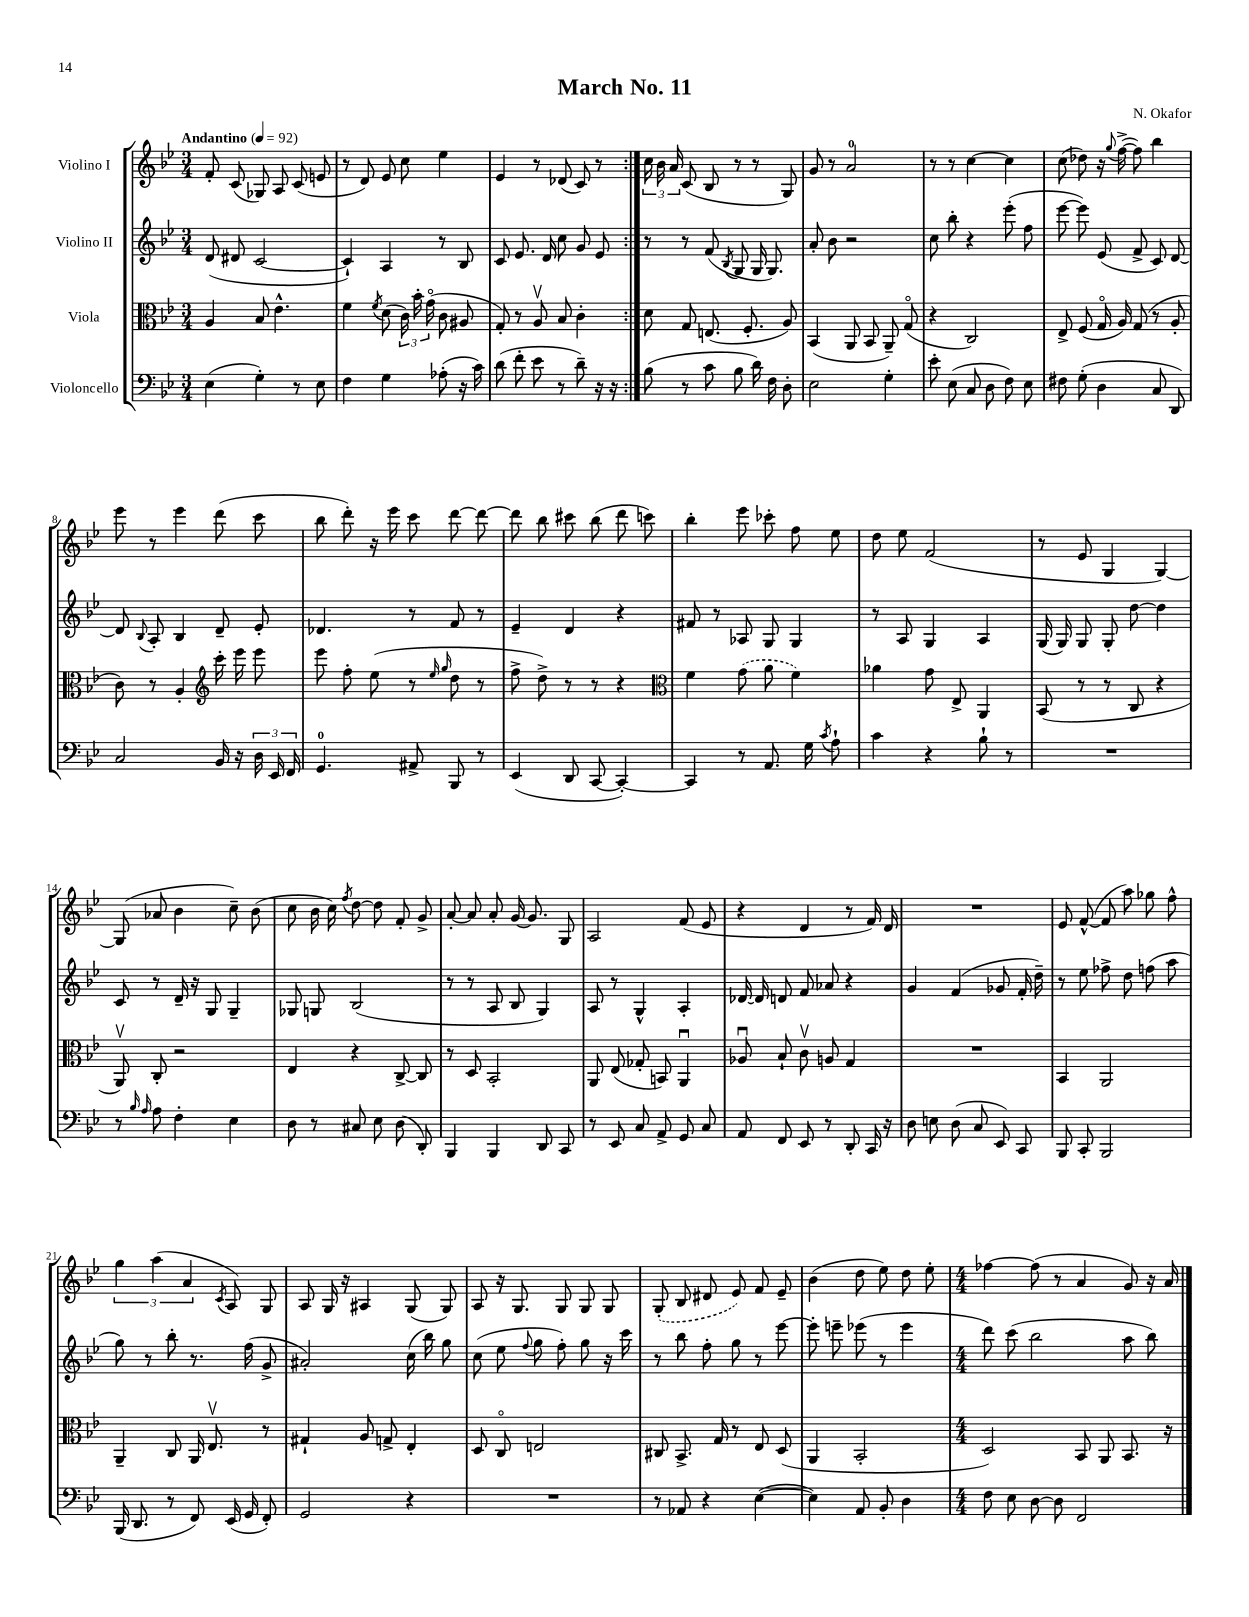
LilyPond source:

\header { title = "March No. 11" composer = "N. Okafor" }
<<
\new StaffGroup <<
\new Staff = "s0" \with { instrumentName = "Violino I" } {
    \clef treble \key bes \major \numericTimeSignature \time 3/4 \tempo "Andantino" 4 = 92
    \autoBeamOff \repeat volta 2 { f'8-. c'8( ges8) a8 c'8( e'8 |
    r8 d'8) ees'8 c''8 ees''4 |
    ees'4 r8 des'8( c'8) r8 | }
    \tuplet 3/2 { c''16 bes'16 a'16 } c'8( bes8 r8 r8 g8) |
    g'8 r8 a'2-0 |
    r8 r8 c''4~ c''4 |
    c''8( des''8) r16 \appoggiatura { g''8 } f''16~->( f''8) bes''4 |
    ees'''8 r8 ees'''4 d'''8( c'''8 |
    bes''8 d'''8-.) r16 ees'''16 c'''8 d'''8~ d'''8~ |
    d'''8 bes''8 cis'''8 bes''8( d'''8 c'''8) |
    bes''4-. ees'''8 ces'''8-. f''8 ees''8 |
    d''8 ees''8 f'2( |
    r8 ees'8 g4 g4~) |
    g8( aes'8 bes'4 c''8--) bes'8( |
    c''8 bes'16 c''16) \acciaccatura { f''8 } d''8~ d''8 f'8-. g'8-> |
    a'8~-. a'8 a'8-. g'16~ g'8. g8 |
    a2 f'8( ees'8 |
    r4 d'4 r8 f'16) d'16 |
    R2. |
    ees'8 f'8~-^( f'8 a''8) ges''8 f''8-^ |
    \tuplet 3/2 { g''4 a''4( a'4 } \acciaccatura { c'8 } a8) g8 |
    a8 g16 r16 ais4 g8( g8) |
    a8 r16 g8. g8 g8 g8 |
    \once \slurDashed g8-.( bes8 dis'8 ees'8) f'8 ees'8-- |
    bes'4( d''8 ees''8) d''8 ees''8-. |
    \numericTimeSignature \time 4/4 fes''4~ fes''8( r8 a'4 g'8) r16 a'16 \bar "|." |
}
\new Staff = "s1" \with { instrumentName = "Violino II" } {
    \clef treble \key bes \major \numericTimeSignature \time 3/4
    \autoBeamOff \repeat volta 2 { d'8( dis'8 c'2~ |
    c'4-!) a4 r8 bes8 |
    c'8 ees'8. d'16 c''8 g'8 ees'8 | }
    r8 r8 f'8( \acciaccatura { bes8 } g8 g16 g8.) |
    a'8-. bes'8 r2 |
    c''8 bes''8-. r4 ees'''8-.( f''8 |
    ees'''8~ ees'''8) ees'8( f'8-> c'8) d'8~ |
    d'8 \appoggiatura { bes8 } a8-. bes4 d'8-- ees'8-. |
    des'4. r8 f'8 r8 |
    ees'4-- d'4 r4 |
    fis'8 r8 aes8 g8 g4 |
    r8 a8 g4 a4 |
    g16( g16) g8 g8-. d''8~ d''4 |
    c'8 r8 d'16-- r16 g8 g4-- |
    ges8 g8 bes2( |
    r8 r8 a8 bes8 g4) |
    a8 r8 g4-^ a4-. |
    des'16~ des'16 d'8 f'8 aes'8 r4 |
    g'4 f'4( ges'8 f'16-. d''16--) |
    r8 ees''8 fes''8-> d''8 f''8( a''8 |
    g''8) r8 bes''8-. r8. f''16( g'8-> |
    ais'2-.) c''16( bes''16) g''8 |
    c''8( ees''8 \appoggiatura { f''8 } g''8 f''8-.) g''8 r16 c'''16 |
    r8 bes''8 f''8-. g''8 r8 ees'''8~ |
    ees'''8-. e'''8-- ees'''8( r8 ees'''4 |
    \numericTimeSignature \time 4/4 d'''8) c'''8( bes''2 a''8 bes''8) \bar "|." |
}
\new Staff = "s2" \with { instrumentName = "Viola" } {
    \clef alto \key bes \major \numericTimeSignature \time 3/4
    \autoBeamOff \repeat volta 2 { a4 bes8 ees'4.-^ |
    f'4 \acciaccatura { f'8 } d'8( \tuplet 3/2 { c'16) bes'16-. g'16\flageolet( } c'8 ais8 |
    g8-.) r8 a8\upbow bes8 c'4-. | }
    d'8 g8 e8.( f8.-. a8) |
    bes,4( a,8 bes,8 a,8--) g8\flageolet( |
    r4 c2) |
    ees8-> f8( g16\flageolet a16) g8( r8 a8-. |
    c'8) r8 a4-. \clef treble c'''16-. ees'''16 ees'''8 |
    ees'''8 f''8-. ees''8( r8 \grace { ees''16 g''16 } d''8 r8 |
    f''8-> d''8->) r8 r8 r4 |
    \clef alto f'4 \once \slurDashed g'8( a'8 f'4) |
    aes'4 g'8 ees8-> a,4 |
    bes,8( r8 r8 c8 r4 |
    a,8\upbow) c8-. r2 |
    ees4 r4 c8~-> c8 |
    r8 d8 bes,2-. |
    a,8 ees8( ges8-. b,8) a,4\downbow |
    aes8\downbow bes8-! c'8\upbow a8 g4 |
    R2. |
    bes,4 a,2 |
    a,4-- c8 a,16 ees8.\upbow r8 |
    gis4-! a8 g8-> ees4-. |
    d8 c8\flageolet e2 |
    cis8 bes,8.-> g16 r8 ees8 d8( |
    a,4 bes,2-. |
    \numericTimeSignature \time 4/4 d2) bes,8 a,8 bes,8. r16 \bar "|." |
}
\new Staff = "s3" \with { instrumentName = "Violoncello" } {
    \clef bass \key bes \major \numericTimeSignature \time 3/4
    \autoBeamOff \repeat volta 2 { ees4( g4-.) r8 ees8 |
    f4 g4 aes8-.( r16 c'16) |
    d'8( f'8-. ees'8 r8 d'8--) r16 r16 | }
    bes8( r8 c'8 bes8 d'16) f16 d8-. |
    ees2 g4-. |
    ees'8-. ees8( c8 d8 f8) ees8 |
    fis8 g8-.( d4 c8 d,8) |
    c2 bes,16 r16 \tuplet 3/2 { d16 ees,16 f,16 } |
    g,4.-0 ais,8-> bes,,8 r8 |
    ees,4( d,8 c,8~ c,4~-.) |
    c,4 r8 a,8. g16 \acciaccatura { c'8 } a8-! |
    c'4 r4 bes8-! r8 |
    R2. |
    r8 \grace { bes16 a16 } a8 f4-. ees4 |
    d8 r8 cis8 ees8 d8( d,8-.) |
    bes,,4 bes,,4 d,8 c,8 |
    r8 ees,8 c8 a,8-> g,8 c8 |
    a,8 f,8 ees,8 r8 d,8-. c,16 r16 |
    d8 e8 d8( c8 ees,8) c,8 |
    bes,,8 c,8-. bes,,2 |
    bes,,16( d,8. r8 f,8) ees,16( g,16 f,8-.) |
    g,2 r4 |
    R2. |
    r8 aes,8 r4 ees4~( |
    ees4) a,8 bes,8-. d4 |
    \numericTimeSignature \time 4/4 f8 ees8 d8~ d8 f,2 \bar "|." |
}
>>
>>
